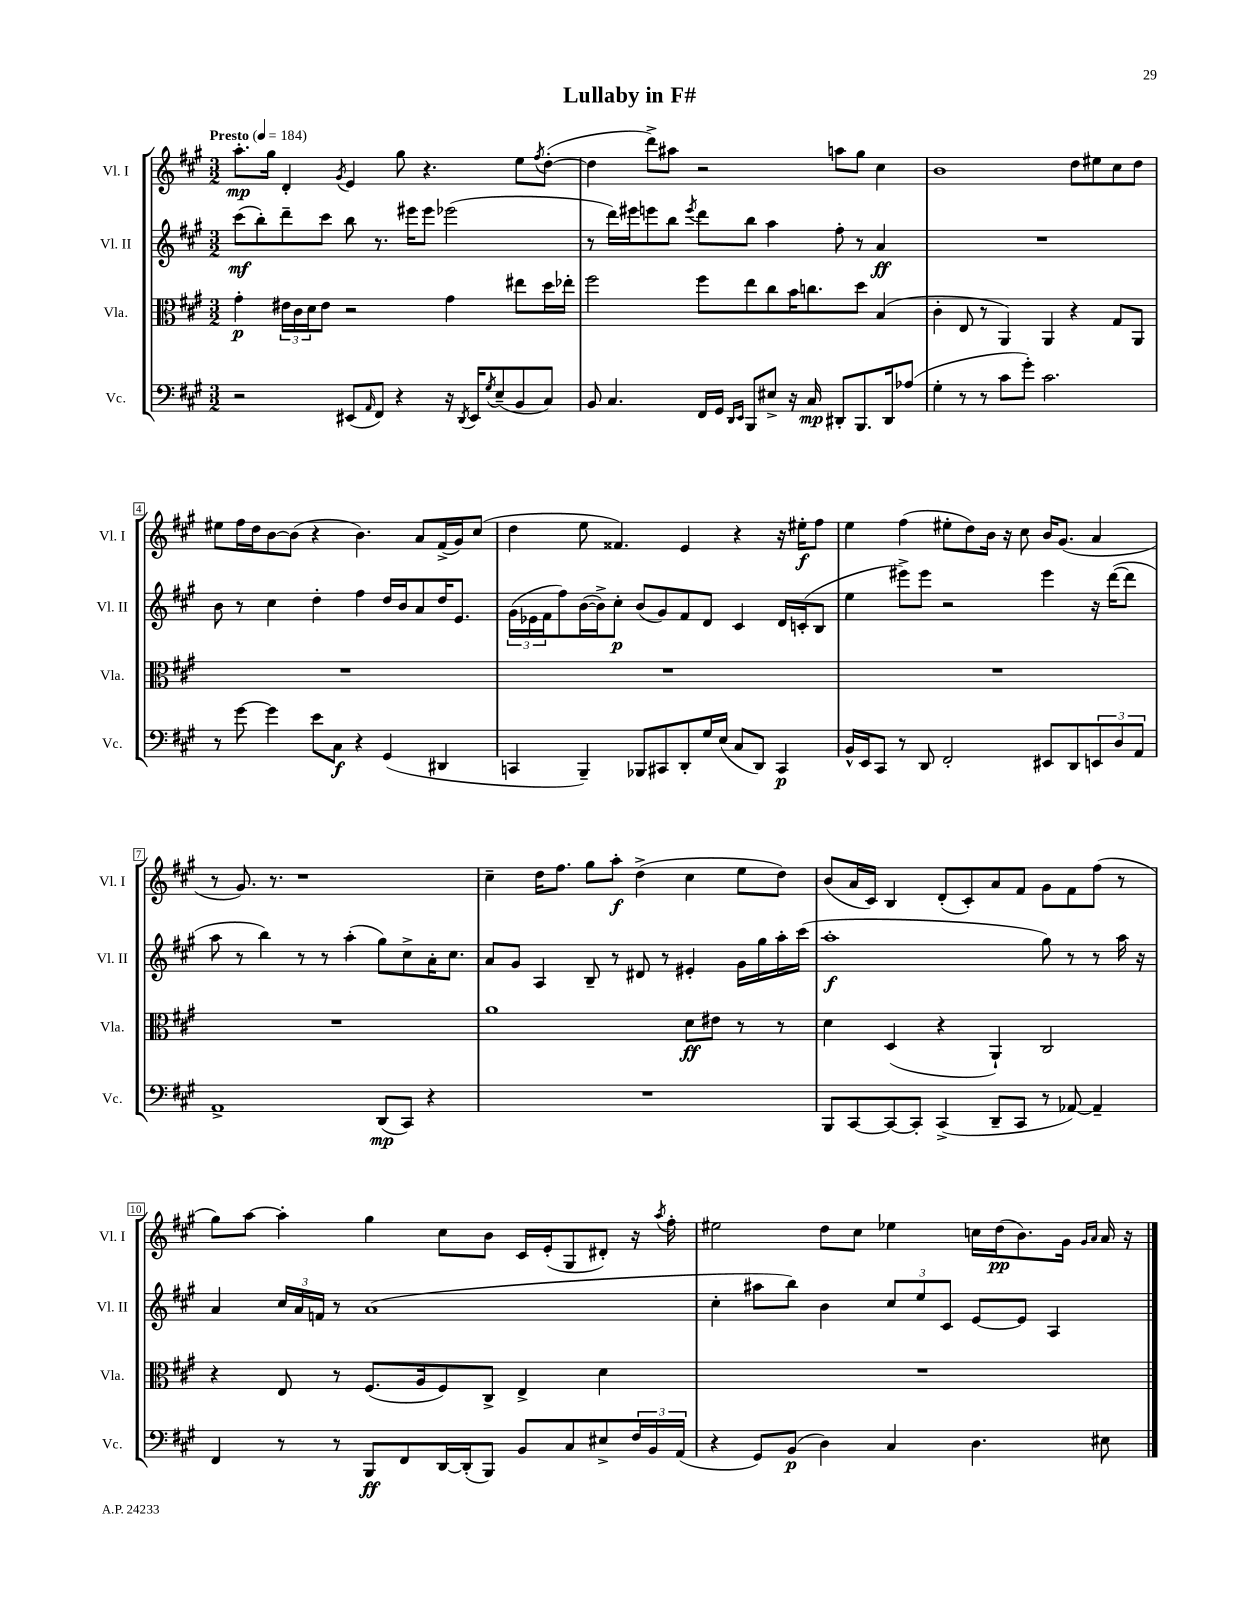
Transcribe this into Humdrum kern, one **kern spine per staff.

**kern	**dynam	**kern	**dynam	**kern	**dynam	**kern	**dynam
*part4	*part4	*part3	*part3	*part2	*part2	*part1	*part1
*staff4	*staff4	*staff3	*staff3	*staff2	*staff2	*staff1	*staff1
*I"Vc.	*	*I"Vla.	*	*I"Vl. II	*	*I"Vl. I	*
*I'Vc.	*	*I'Vla.	*	*I'Vl. II	*	*I'Vl. I	*
*clefF4	*	*clefC3	*	*clefG2	*	*clefG2	*
*k[f#c#g#]	*	*k[f#c#g#]	*	*k[f#c#g#]	*	*k[f#c#g#]	*
*M3/2	*	*M3/2	*	*M3/2	*	*M3/2	*
*MM184	*	*MM184	*	*MM184	*	*MM184	*
=1	=1	=1	=1	=1	=1	=1	=1
!	!	!	!	!	!	!LO:TX:a:B:t=Presto	!
2r	.	4g#'\	p	(8ccc#\L	mf	8.aa'\L	mp
.	.	.	.	8bb'\)	.	.	.
.	.	.	.	.	.	16gg#\Jk	.
.	.	24e#X\LL	.	8ddd~\	.	4d'/	.
.	.	24c#\	.	.	.	.	.
.	.	24d\J	.	.	.	.	.
.	.	8e#\J	.	8ccc#\J	.	.	.
.	.	.	.	.	.	8qg#/	.
(8EE#X/L	.	2r	.	8bb\	.	4e/	.
16qqAA/	.	.	.	.	.	.	.
8FF#/J)	.	.	.	8.r	.	.	.
4r	.	.	.	.	.	8gg#\	.
.	.	.	.	16eee#X\KL	.	.	.
.	.	.	.	8eee#\J	.	4.r	.
16r	.	4g#\	.	(2eee-X\	.	.	.
8qDD/	.	.	.	.	.	.	.
16EE#/KL	.	.	.	.	.	.	.
8qG#/	.	.	.	.	.	.	.
(8E~/	.	.	.	.	.	.	.
8BB/	.	8ee#X\L	.	.	.	8ee\L	.
.	.	.	.	.	.	8qff#/	.
8C#/J)	.	16dd\L	.	.	.	([8dd'\J	.
.	.	16ee-X'\JJ	.	.	.	.	.
=2	=2	=2	=2	=2	=2	=2	=2
8BB/	.	2ff#\	.	8r	.	4dd\]	.
4.C#/	.	.	.	16ddd\LL)	.	.	.
.	.	.	.	16eee#X\J	.	.	.
.	.	.	.	8eeen\	.	8ddd^\L)	.
.	.	.	.	8bb\J	.	8aa#X\J	.
.	.	.	.	8qeee/	.	.	.
16FF#/LL	.	8ff#\L	.	8ddd\L	.	2r	.
16GG#/JJ	.	.	.	.	.	.	.
16qqDD/LL	.	.	.	.	.	.	.
16qqEE/JJ	.	.	.	.	.	.	.
8BBB/L	.	8ee\	.	8bb\J	.	.	.
8E#X^/J	.	8cc#\	.	4aa\	.	.	.
16r	.	16b\K	.	.	.	.	.
16C#/	mp	8.ccn\	.	.	.	.	.
8DD#X'/L	.	.	.	8ff#'\	.	8aan\L	.
8.BBB/	.	8dd\J	.	8r	.	8gg#\J	.
.	.	(4B/	.	4a/	ff	4cc#\	.
16DD#/k	.	.	.	.	.	.	.
(8A-X/J	.	.	.	.	.	.	.
=3	=3	=3	=3	=3	=3	=3	=3
4G#'\	.	4c#'\	.	1.r	.	1b	.
8r	.	8E/	.	.	.	.	.
8r	.	8r	.	.	.	.	.
8c#\L	.	4AA/)	.	.	.	.	.
8g#'\J)	.	.	.	.	.	.	.
2.c#\	.	4AA/	.	.	.	.	.
.	.	4r	.	.	.	8dd\L	.
.	.	.	.	.	.	8ee#X\	.
.	.	8G#/L	.	.	.	8cc#\	.
.	.	8AA/J	.	.	.	8dd\J	.
!!LO:LB:g=z
=4	=4	=4	=4	=4	=4	=4	=4
8r	.	1.r	.	8b\	.	8ee#X\L	.
[8g#\	.	.	.	8r	.	16ff#\L	.
.	.	.	.	.	.	16dd\J	.
4g#\]	.	.	.	4cc#\	.	[8b\	.
.	.	.	.	.	.	(8b\J]	.
8e\L	.	.	.	4dd'\	.	4r	.
8C#\J	f	.	.	.	.	.	.
4r	.	.	.	4ff#\	.	4.b\)	.
(4GG#/	.	.	.	16dd/LL	.	.	.
.	.	.	.	16b/J	.	.	.
.	.	.	.	8a/	.	8a/L	.
4DD#X/	.	.	.	16dd/K	.	(16f#^/L	.
.	.	.	.	8.e/J	.	16g#/J)	.
.	.	.	.	.	.	(8cc#/J	.
=5	=5	=5	=5	=5	=5	=5	=5
4CCn/	.	1.r	.	(24g#\LL	.	4dd\	.
.	.	.	.	24e-X\	.	.	.
.	.	.	.	24f#\J	.	.	.
.	.	.	.	8ff#\)	.	.	.
4BBB~/)	.	.	.	([16b\L	.	8ee\	.
.	.	.	.	16b^\J])	.	.	.
.	.	.	.	8cc#'\J	p	4.f##X/)	.
8BBB-X/L	.	.	.	(8b/L	.	.	.
8CC#X/	.	.	.	8g#/)	.	.	.
8DD'/	.	.	.	8f#/	.	4e/	.
16G#/L	.	.	.	8d/J	.	.	.
(16E/JJ	.	.	.	.	.	.	.
8C#/L	.	.	.	4c#/	.	4r	.
8DD/J)	.	.	.	.	.	.	.
4CC#/	p	.	.	16d/LL	.	16r	.
.	.	.	.	(16cn'/J	.	16ee#X'\KL	f
.	.	.	.	8B/J	.	8ff#\J	.
=6	=6	=6	=6	=6	=6	=6	=6
16BB^^/LL	.	1.r	.	4ee\	.	4ee\	.
16EE/J	.	.	.	.	.	.	.
8CC#/J	.	.	.	.	.	.	.
8r	.	.	.	8eee#X^\L)	.	(4ff#\	.
8DD/	.	.	.	8eee#\J	.	.	.
2FF#'/	.	.	.	2r	.	8ee#X'\L	.
.	.	.	.	.	.	8dd\)	.
.	.	.	.	.	.	16b\Jk	.
.	.	.	.	.	.	16r	.
.	.	.	.	.	.	8cc#\	.
8EE#X/L	.	.	.	4eee#\	.	16b/KL	.
.	.	.	.	.	.	(8.g#/J	.
8DD/	.	.	.	.	.	.	.
12EEn/	.	.	.	16r	.	4a/	.
.	.	.	.	([16ddd\KL	.	.	.
12D/	.	.	.	.	.	.	.
.	.	.	.	8ddd\J]	.	.	.
12AA/J	.	.	.	.	.	.	.
!!LO:LB:g=z
=7	=7	=7	=7	=7	=7	=7	=7
1AA^	.	1.r	.	8aa\	.	8r	.
.	.	.	.	8r	.	8.g#/)	.
.	.	.	.	4bb\)	.	.	.
.	.	.	.	.	.	8.r	.
.	.	.	.	8r	.	1r	.
.	.	.	.	8r	.	.	.
.	.	.	.	(4aa'\	.	.	.
(8DD/L	mp	.	.	8gg#\L)	.	.	.
8CC#/J)	.	.	.	8cc#^\	.	.	.
4r	.	.	.	16a'\K	.	.	.
.	.	.	.	8.cc#\J	.	.	.
=8	=8	=8	=8	=8	=8	=8	=8
1.r	.	1a	.	8a/L	.	4cc#~\	.
.	.	.	.	8g#/J	.	.	.
.	.	.	.	4A/	.	16dd\KL	.
.	.	.	.	.	.	8.ff#\J	.
.	.	.	.	8B~/	.	8gg#\L	.
.	.	.	.	8r	.	8aa'\J	f
.	.	.	.	8d#X/	.	(4dd^\	.
.	.	.	.	8r	.	.	.
.	.	8d\L	ff	4e#X'/	.	4cc#\	.
.	.	8e#X\J	.	.	.	.	.
.	.	8r	.	16g#\LL	.	8ee\L	.
.	.	.	.	16gg#\	.	.	.
.	.	8r	.	16aa'\	.	8dd\J)	.
.	.	.	.	(16ccc#\JJ	.	.	.
=9	=9	=9	=9	=9	=9	=9	=9
8BBB/L	.	4d\	.	1aa'	f	(8b/L	.
[8CC#/	.	.	.	.	.	16a/L	.
.	.	.	.	.	.	16c#/JJ)	.
8CC#/_	.	(4D/	.	.	.	4B/	.
8CC#'/J]	.	.	.	.	.	.	.
(4CC#^/	.	4r	.	.	.	(8d'/L	.
.	.	.	.	.	.	8c#'/)	.
8DD~/L	.	4AA`/)	.	.	.	8a/	.
8CC#/J	.	.	.	.	.	8f#/J	.
8r	.	2C#/	.	8gg#\)	.	8g#\L	.
[8AA-X/)	.	.	.	8r	.	8f#\	.
4AA-~/]	.	.	.	8r	.	(8ff#\J	.
.	.	.	.	16aa\	.	8r	.
.	.	.	.	16r	.	.	.
!!LO:LB:g=z
=10	=10	=10	=10	=10	=10	=10	=10
4FF#/	.	4r	.	4a/	.	8gg#\L)	.
.	.	.	.	.	.	[8aa\J	.
8r	.	8E/	.	24cc#/LL	.	4aa'\]	.
.	.	.	.	24a/	.	.	.
.	.	.	.	24fn/JJ	.	.	.
8r	.	8r	.	8r	.	.	.
8BBB/L	ff	(8.F#/L	.	(1a	.	4gg#\	.
8FF#/	.	.	.	.	.	.	.
.	.	16A/k	.	.	.	.	.
[16DD/L	.	8F#/)	.	.	.	8cc#\L	.
(16DD'/J]	.	.	.	.	.	.	.
8BBB/J)	.	8C#^/J	.	.	.	8b\J	.
8BB/L	.	4E^/	.	.	.	16c#/LL	.
.	.	.	.	.	.	(16e'/J	.
8C#/	.	.	.	.	.	8G#/	.
8E#X^/	.	4d\	.	.	.	8d#X'/J)	.
24F#/L	.	.	.	.	.	16r	.
24BB/	.	.	.	.	.	.	.
.	.	.	.	.	.	8qaa/	.
.	.	.	.	.	.	16ff#'\	.
(24AA/JJ	.	.	.	.	.	.	.
=11	=11	=11	=11	=11	=11	=11	=11
4r	.	1.r	.	4cc#'\	.	2ee#X\	.
8GG#/L)	.	.	.	8aa#X\L	.	.	.
(8BB/J	p	.	.	8bb\J)	.	.	.
4D\)	.	.	.	4b\	.	8dd\L	.
.	.	.	.	.	.	8cc#\J	.
4C#/	.	.	.	12cc#/L	.	4ee-X\	.
.	.	.	.	12ee/	.	.	.
.	.	.	.	12c#/J	.	.	.
4.D\	.	.	.	[8e/L	.	16ccn\LL	.
.	.	.	.	.	.	(16dd\J	pp
.	.	.	.	8e/J]	.	8.b\)	.
.	.	.	.	4A/	.	.	.
.	.	.	.	.	.	16g#\Jk	.
.	.	.	.	.	.	16qqg#/LL	.
.	.	.	.	.	.	16qqa/JJ	.
8E#X\	.	.	.	.	.	16a/	.
.	.	.	.	.	.	16r	.
==	==	==	==	==	==	==	==
*-	*-	*-	*-	*-	*-	*-	*-
